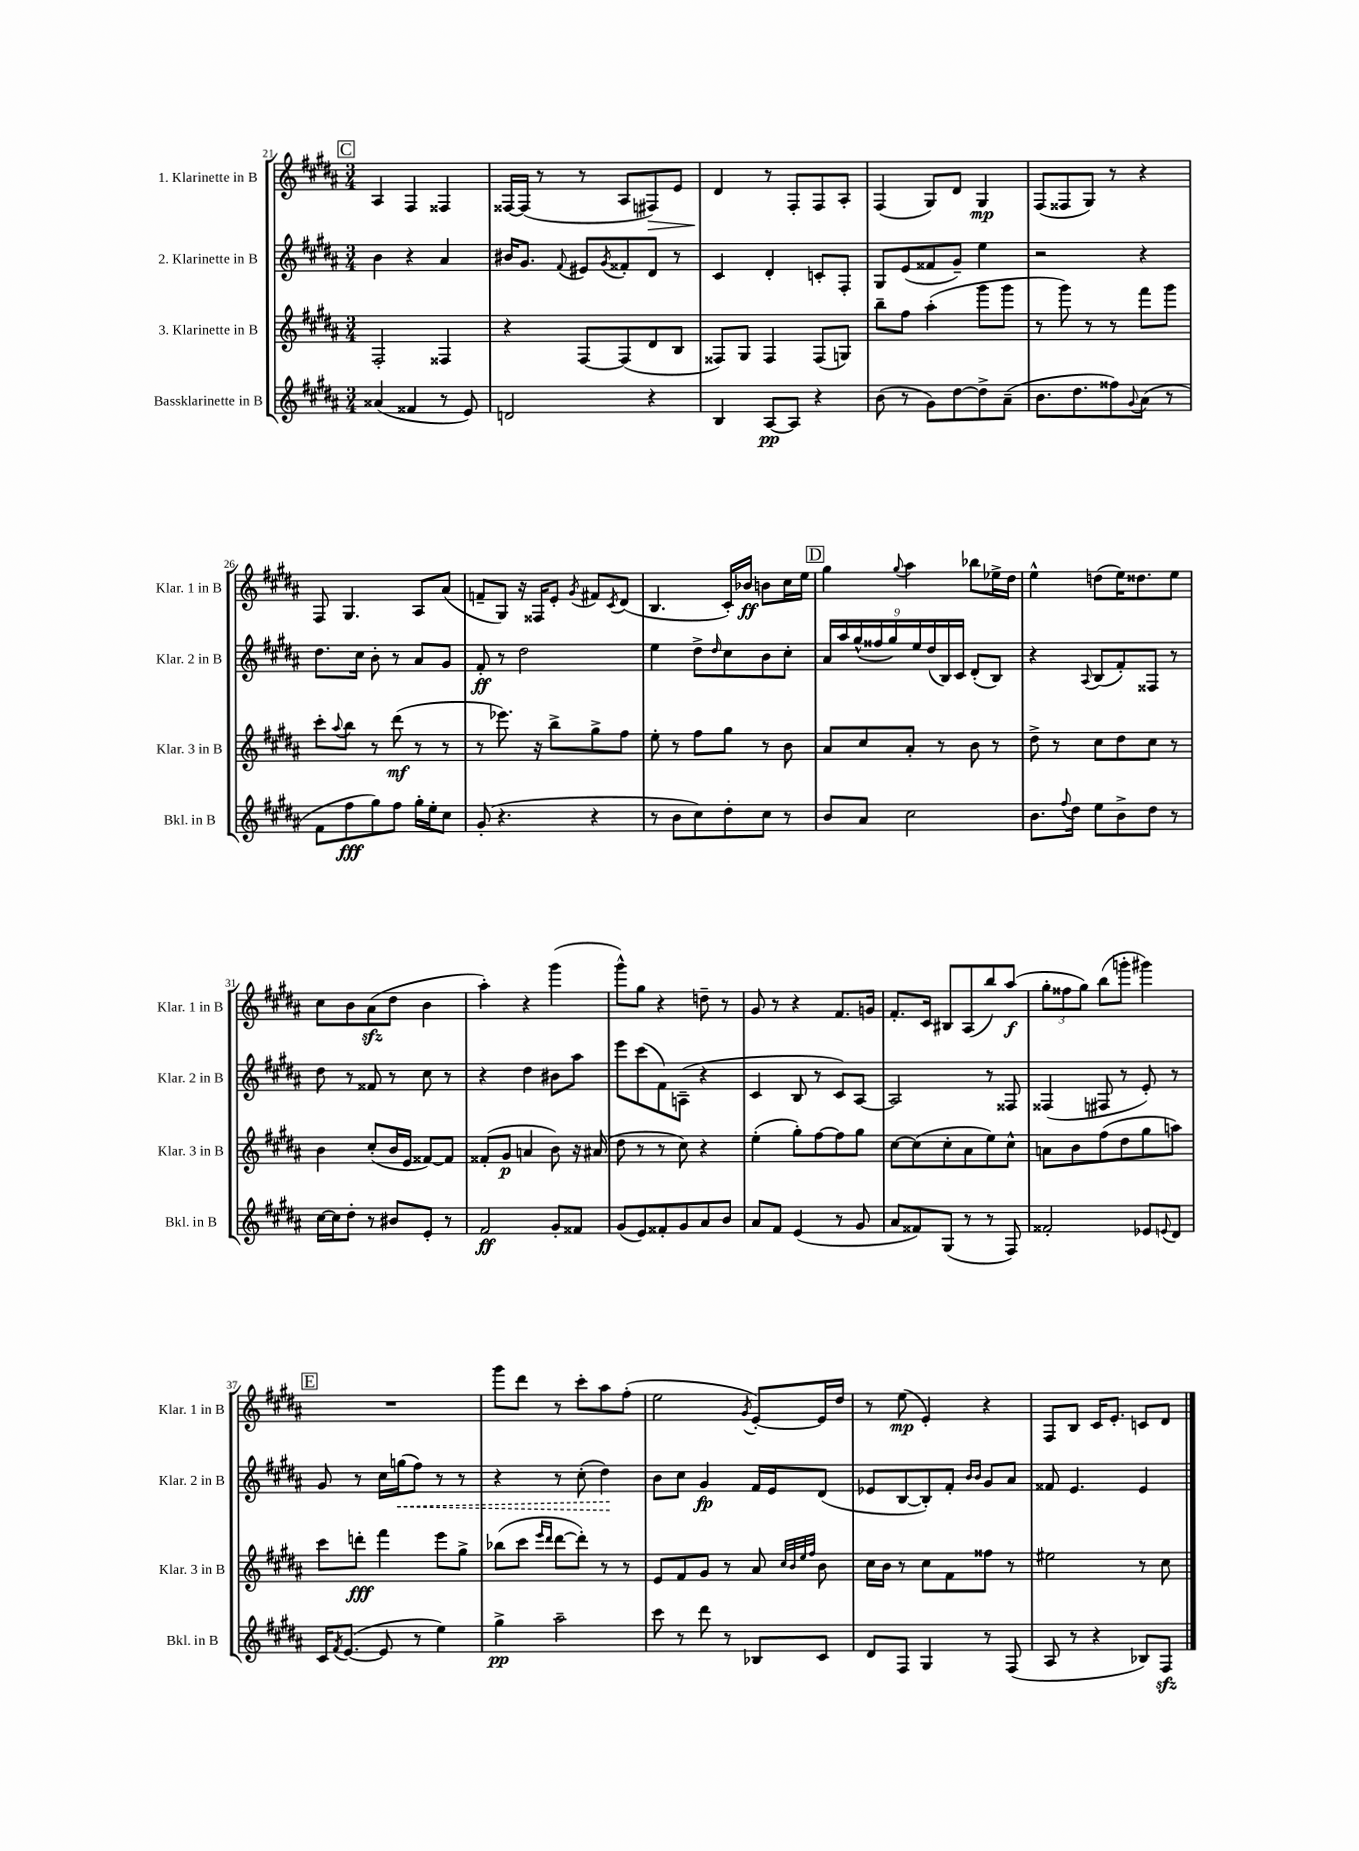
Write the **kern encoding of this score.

**kern	**kern	**kern	**kern
*staff4	*staff3	*staff2	*staff1
*clefG2	*clefG2	*clefG2	*clefG2
*k[f#c#g#d#a#]	*k[f#c#g#d#a#]	*k[f#c#g#d#a#]	*k[f#c#g#d#a#]
*M3/4	*M3/4	*M3/4	*M3/4
(4a##	2F#'	4b	4A#
4f##	.	4r	4F#
8r	4F##	4a#	4F##
8e)	.	.	.
=	=	=	=
2d	4r	16b#	[16F##
.	.	8.g#	(16F##]
.	.	.	8r
.	.	8qqf#	.
.	[8F#	8e#	8r
.	.	8qg#	.
.	(8F#]	8f##'	8A#
4r	8d#	8d#	8F#)
.	8B	8r	8e
=	=	=	=
4B	8F##)	4c#	4d#
.	8G#	.	.
[8A#	4F##	4d#'	8r
8A#]	.	.	8F#'
4r	(8F##	8c'	8F#
.	8G)	8F#'	8A#'
=	=	=	=
(8b	8bb~	8G#	(4F#
8r	8ff#	(8e	.
8g#)	(4aa#'	8f##	8G#)
[8dd#	.	8g#~)	8d#
8dd#^]	8ggg#	4ee	4G#
(8a#~	8ggg#	.	.
=	=	=	=
8.b	8r	2r	(8F#
.	8ggg#)	.	8F##
8.dd#	.	.	.
.	8r	.	8G#)
8ff##)	8r	.	8r
8qqg#	.	.	.
(8a#	8fff#	4r	4r
8r	8ggg#	.	.
=	=	=	=
8f#	8ccc#'	8.dd#	8F#
.	8qqaa#	.	.
8ff#	8bb	.	4.G#
.	.	16cc#	.
8gg#)	8r	8b'	.
8ff#	(8ddd#	8r	.
16gg#'	8r	8a#	8A#
16ee'	.	.	.
8cc#	8r	8g#	(8a#
=	=	=	=
(8g#'	8r	8f#'	8f~
4.r	8.eee-)	8r	8G#)
.	.	2dd#	16r
.	16r	.	16F##
.	8bb^	.	8e'
.	.	.	8qg#
4r	8gg#^	.	8f#
.	.	.	8qc#
.	8ff#	.	(8d#
=	=	=	=
8r	8ee'	4ee	4.B
8b	8r	.	.
8cc#)	8ff#	8dd#^	.
.	.	16qqdd#	.
8dd#'	8gg#	8cc#	16c#')
.	.	.	16b-
8cc#	8r	8b	8b
8r	8b	8cc#'	16cc#
.	.	.	16ee
=	=	=	=
8b	8a#	18a#	4gg#
.	.	18aa#	.
.	.	(18gg#^^	.
8a#	8cc#	.	.
.	.	18ff##	.
.	.	18gg#)	.
.	.	.	8qqgg#
2cc#	8a#'	.	4aa#
.	.	18ee	.
.	.	(18dd#	.
.	8r	.	.
.	.	18B)	.
.	.	18c#	.
.	8b	(8d#'	8bb-
.	8r	8B)	16ee-^
.	.	.	16dd#
=	=	=	=
8.b	8dd#^	4r	4ee^^
.	8r	.	.
8qqff#	.	.	.
16dd#	.	.	.
.	.	8qqA#	.
8ee	8cc#	(8B	(8dd
8b^	8dd#	8f#')	16ee)
.	.	.	8.dd##
8dd#	8cc#	8F##	.
8r	8r	8r	8ee
=	=	=	=
[16cc#	4b	8dd#	8cc#
16cc#]	.	.	.
8dd#'	.	8r	8b
8r	(8cc#'	8f##	(8a#
8b#	16b	8r	8dd#
.	16e	.	.
8e'	[8f##)	8cc#	4b
8r	8f##]	8r	.
=	=	=	=
2f#	(8f##'	4r	4aa#')
.	8g#	.	.
.	4a	4dd#	4r
8g#'	8b)	8b#	(4ggg#
8f##	16r	8aa#	.
.	(16a#	.	.
=	=	=	=
(8g#	8dd#	8eee	8ggg#^^)
8e)	8r	(8ccc#	8gg#
8f##'	8r	8f#)	4r
8g#	8cc#)	(8A~	.
8a#	4r	4r	8dd~
8b	.	.	8r
=	=	=	=
8a#	(4ee'	4c#	8g#
8f#	.	.	8r
(4e	8gg#')	8B	4r
.	[8ff#	8r	.
8r	8ff#]	8c#)	8.f#
8g#	8gg#	[8A#	.
.	.	.	16g
=	=	=	=
8a#	[8cc#	2A#]	8.f#'
8f##)	(8cc#]	.	.
.	.	.	16c#
(8G#	8cc#'	.	8B#
8r	8a#	.	(8A#
8r	8ee)	8r	8bb)
8F#)	8cc#^^	8F##	(8aa#
=	=	=	=
2f##'	8a	(4F##	12gg#'
.	.	.	12ff##
.	8b	.	.
.	.	.	12gg#)
.	(8ff#	8F#	(8bb
.	8dd#	8r	8ggg'
8e-	8gg#	8e')	4ggg#)
8qqe	.	.	.
8d#	8aa)	8r	.
=	=	=	=
16c#	8ccc#	8g#	2.r
8qf#	.	.	.
([8.e	.	.	.
.	8ddd'	8r	.
8e]	4fff#	16cc#	.
.	.	(16gg	.
8r	.	8ff#)	.
4ee)	8eee	8r	.
.	8gg#^	8r	.
=	=	=	=
4gg#^	(8bb-	4r	8ggg#
.	8ccc#	.	8ddd#
.	16qqeee	.	.
.	16qqddd#	.	.
2aa#~	[8ddd#	8r	8r
.	8ddd#'])	(8cc#'	8ccc#'
.	8r	4dd#)	8aa#
.	8r	.	(8ff#'
=	=	=	=
8ccc#	8e	8b	2ee
8r	8f#	8cc#	.
8ddd#	8g#	4g#	.
8r	8r	.	.
.	.	.	8qg#
8B-	8a#	16f#	[8e')
.	.	16e	.
.	32qqcc#	.	.
.	32qqb	.	.
.	32qqee	.	.
.	32qqff#	.	.
8c#	8b	(8d#	16e]
.	.	.	16dd#
=	=	=	=
8d#	16cc#	8e-	8r
.	16b	.	.
8F#	8r	[8B	(8ee
4G#	8cc#	8B'])	4e')
.	8f#	8f#'	.
.	.	16qqb	.
.	.	16qqb	.
8r	8ff##	8g#	4r
(8F#	8r	8a#	.
=	=	=	=
8A#	2ee#	8f##	8F#
8r	.	4.e	8B
4r	.	.	16c#
.	.	.	8.e'
8B-)	8r	4e	8c
8F#	8cc#	.	8d#
==	==	==	==
*-	*-	*-	*-
